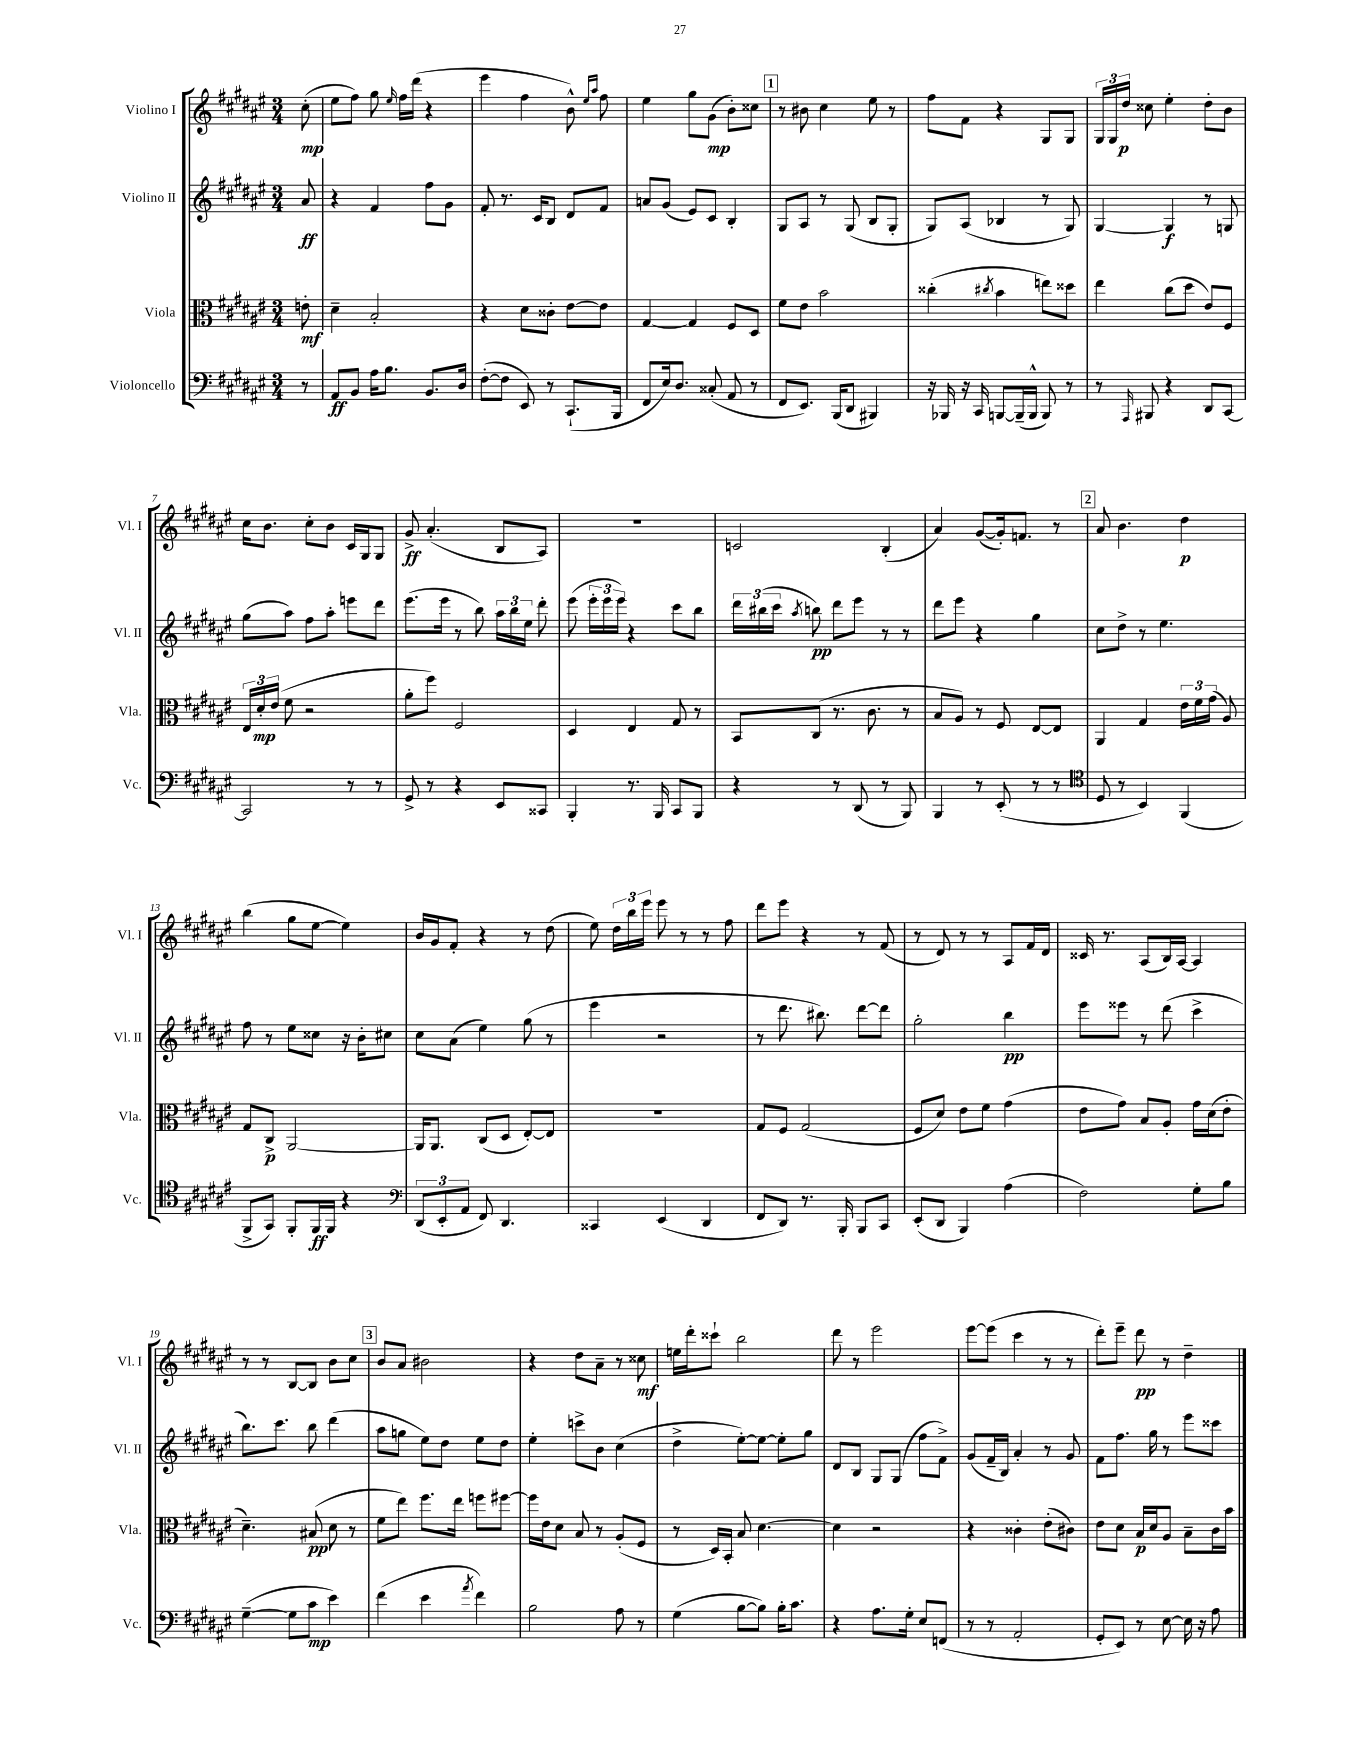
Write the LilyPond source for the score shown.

<<
\new StaffGroup <<
\new Staff = "s0" \with { instrumentName = "Violino I" shortInstrumentName = "Vl. I" } {
    \clef treble \key fis \major \numericTimeSignature \time 3/4 \partial 8
    \autoBeamOff cis''8-.\mp( |
    eis''8[ fis''8]) gis''8 \grace { eis''16 } fis''16[ dis'''16]( r4 |
    eis'''4 fis''4 b'8-^) \grace { eis''16[ ais''16] } fis''8 |
    eis''4 gis''8[ gis'8]\mp( b'8[-.) cisis''8] |
    \mark \markup { \box "1" } r8 bis'8 cis''4 eis''8 r8 |
    fis''8[ fis'8] r4 gis8[ gis8] |
    \tuplet 3/2 { gis16[ gis16 dis''16]\p } cisis''8 eis''4-. dis''8[-. b'8] |
    cis''16[ b'8.] cis''8[-. b'8] cis'16[ gis16 gis8] |
    gis'8->\ff ais'4.-.( b8[ ais8]) |
    R2. |
    c'2 b4-.( |
    ais'4) gis'8[~( gis'16-.) f'8.] r8 |
    \mark \markup { \box "2" } ais'8 b'4. dis''4\p |
    b''4( gis''8[ eis''8]~ eis''4) |
    b'16[ gis'16 fis'8]-. r4 r8 dis''8( |
    eis''8) \tuplet 3/2 { dis''16[ b''16 eis'''16] } eis'''8 r8 r8 fis''8 |
    dis'''8[ eis'''8] r4 r8 fis'8( |
    r8 dis'8) r8 r8 ais8[ fis'16 dis'16] |
    cisis'16 r8. ais8[( b16) ais16]~ ais4 |
    r8 r8 b8[~ b8] b'8[ cis''8] |
    \mark \markup { \box "3" } b'8[ ais'8] bis'2 |
    r4 dis''8[ ais'8]-- r8 cisis''8\mf |
    e''16[ dis'''16-. cisis'''8]-! b''2 |
    dis'''8 r8 eis'''2 |
    eis'''8[~ eis'''8]( cis'''4 r8 r8 |
    dis'''8[-.) eis'''8]-- dis'''8\pp r8 dis''4-- \bar "|." |
}
\new Staff = "s1" \with { instrumentName = "Violino II" shortInstrumentName = "Vl. II" } {
    \clef treble \key fis \major \numericTimeSignature \time 3/4 \partial 8
    \autoBeamOff ais'8\ff |
    r4 fis'4 fis''8[ gis'8] |
    fis'8-. r8. cis'16[ b8] dis'8[ fis'8] |
    a'8[ gis'8]( eis'8[) cis'8] b4-. |
    \mark \markup { \box "1" } gis8[ ais8] r8 gis8( b8[ gis8]-. |
    gis8[) ais8]( bes4 r8 gis8) |
    gis4~ gis4\f r8 g8 |
    gis''8[( ais''8]) fis''8[ ais''8]-. e'''8[ dis'''8] |
    eis'''8.[( eis'''16] r8 b''8) \tuplet 3/2 { ais''16[ b''16 eis''16] } dis'''8-. |
    eis'''8( \tuplet 3/2 { eis'''16[-. eis'''16 eis'''16]) } r4 cis'''8[ b''8] |
    \tuplet 3/2 { dis'''16[ bis''16( cis'''16] } \acciaccatura { ais''8 } b''8\pp) dis'''8[ eis'''8] r8 r8 |
    dis'''8[ eis'''8] r4 gis''4 |
    \mark \markup { \box "2" } cis''8[ dis''8]-> r8 eis''4. |
    fis''8 r8 eis''8[ cisis''8] r16 b'16[-. cis''8] |
    cis''8[ ais'8]( eis''4) gis''8( r8 |
    eis'''4 r2 |
    r8 dis'''8. bis''8.) dis'''8[~ dis'''8] |
    gis''2-. b''4\pp |
    eis'''8[ eisis'''8] r8 dis'''8( cis'''4-> |
    b''8.[) cis'''8.] b''8 dis'''4( |
    \mark \markup { \box "3" } ais''8[ g''8] eis''8[) dis''8] eis''8[ dis''8] |
    eis''4-. c'''8[-> b'8] cis''4( |
    dis''4-> eis''8[~-.) eis''8]~ eis''8[-. gis''8] |
    dis'8[ b8] gis8[ gis8]( fis''8[ fis'8]->) |
    gis'8[( fis'16-- b16]) ais'4-. r8 gis'8 |
    fis'8[ fis''8.] gis''16 r8 eis'''8[ cisis'''8] \bar "|." |
}
\new Staff = "s2" \with { instrumentName = "Viola" shortInstrumentName = "Vla." } {
    \clef alto \key fis \major \numericTimeSignature \time 3/4 \partial 8
    \autoBeamOff e'8-.\mf |
    dis'4-- b2-. |
    r4 dis'8[ cisis'8]-. eis'8[~ eis'8] |
    gis4~ gis4 fis8[ dis8] |
    \mark \markup { \box "1" } fis'8[ eis'8] b'2 |
    cisis''4-.( \acciaccatura { cis''8 } b'4 e''8[) disis''8] |
    eis''4 cis''8[( dis''8] eis'8[) fis8] |
    \tuplet 3/2 { eis16[ dis'16-.\mp eis'16]( } fis'8 r2 |
    ais'8[-. fis''8]) fis2 |
    dis4 eis4 gis8 r8 |
    b,8[ cis8]( r8. cis'8. r8 |
    b8[ ais8]) r8 fis8 eis8[~ eis8] |
    \mark \markup { \box "2" } ais,4 gis4 \tuplet 3/2 { eis'16[ fis'16 gis'16]( } ais8) |
    gis8[ cis8]->\p ais,2~ |
    ais,16[ ais,8.] cis8[( dis8] eis8[~-.) eis8] |
    R2. |
    gis8[ fis8] gis2( |
    fis8[ dis'8]) eis'8[ fis'8] gis'4( |
    eis'8[ gis'8]) b8[ ais8]-. gis'16[ dis'16( eis'8]-. |
    dis'4.--) bis8\pp( dis'8 r8 |
    \mark \markup { \box "3" } fis'8[ eis''8]) fis''8.[ eis''16] f''8[ fis''8]~ |
    fis''16[ eis'16 dis'8] b8 r8 ais8[-.( fis8] |
    r8 dis16[) b,16]-. b8 dis'4.~ |
    dis'4 r2 |
    r4 cisis'4-. eis'8[-.( cis'8]) |
    eis'8[ dis'8] b16[\p dis'16 ais8] b8[-- cis'16 b'16] \bar "|." |
}
\new Staff = "s3" \with { instrumentName = "Violoncello" shortInstrumentName = "Vc." } {
    \clef bass \key fis \major \numericTimeSignature \time 3/4 \partial 8
    \autoBeamOff r8 |
    ais,8[\ff b,8] ais16[ b8.] b,8.[ dis16] |
    fis8[~-.( fis8] eis,8) r8 cis,8.[-!( b,,16] |
    fis,8[ eis16) dis8.] cisis8-.( ais,8 r8 |
    \mark \markup { \box "1" } fis,8[ eis,8.]) b,,16[( dis,8] bis,,4) |
    r16 bes,,16 r16 cis,16 b,,8[~ b,,16--( b,,16]-^ b,,8) r8 |
    r8 \grace { ais,,16 } bis,,8 r4 dis,8[ cis,8]~ |
    cis,2 r8 r8 |
    gis,8-> r8 r4 eis,8[ cisis,8] |
    b,,4-. r8. b,,16 cis,8[ b,,8] |
    r4 r8 dis,8( r8 b,,8) |
    b,,4 r8 eis,8-.( r8 r8 |
    \mark \markup { \box "2" } \clef tenor dis8 r8 b,4) fis,4( |
    fis,8[-> gis,8]) fis,8[-. fis,16\ff fis,16] r4 |
    \clef bass \tuplet 3/2 { dis,8[( eis,8-. ais,8] } fis,8) dis,4. |
    cisis,4 eis,4( dis,4 |
    fis,8[ dis,8]) r8. b,,16-. b,,8[ cis,8] |
    eis,8[-.( dis,8] b,,4) ais4( |
    fis2) gis8[-. b8] |
    gis4~--( gis8[ cis'8]\mp eis'4) |
    \mark \markup { \box "3" } fis'4( eis'4 \acciaccatura { ais'8 } fis'4) |
    b2 ais8 r8 |
    gis4( b8[~ b8]) b16[-. cis'8.] |
    r4 ais8.[ gis16]-. eis8[ f,8]( |
    r8 r8 ais,2-. |
    gis,8[-. eis,8]) r8 eis8~ eis16 r16 ais8 \bar "|." |
}
>>
>>
